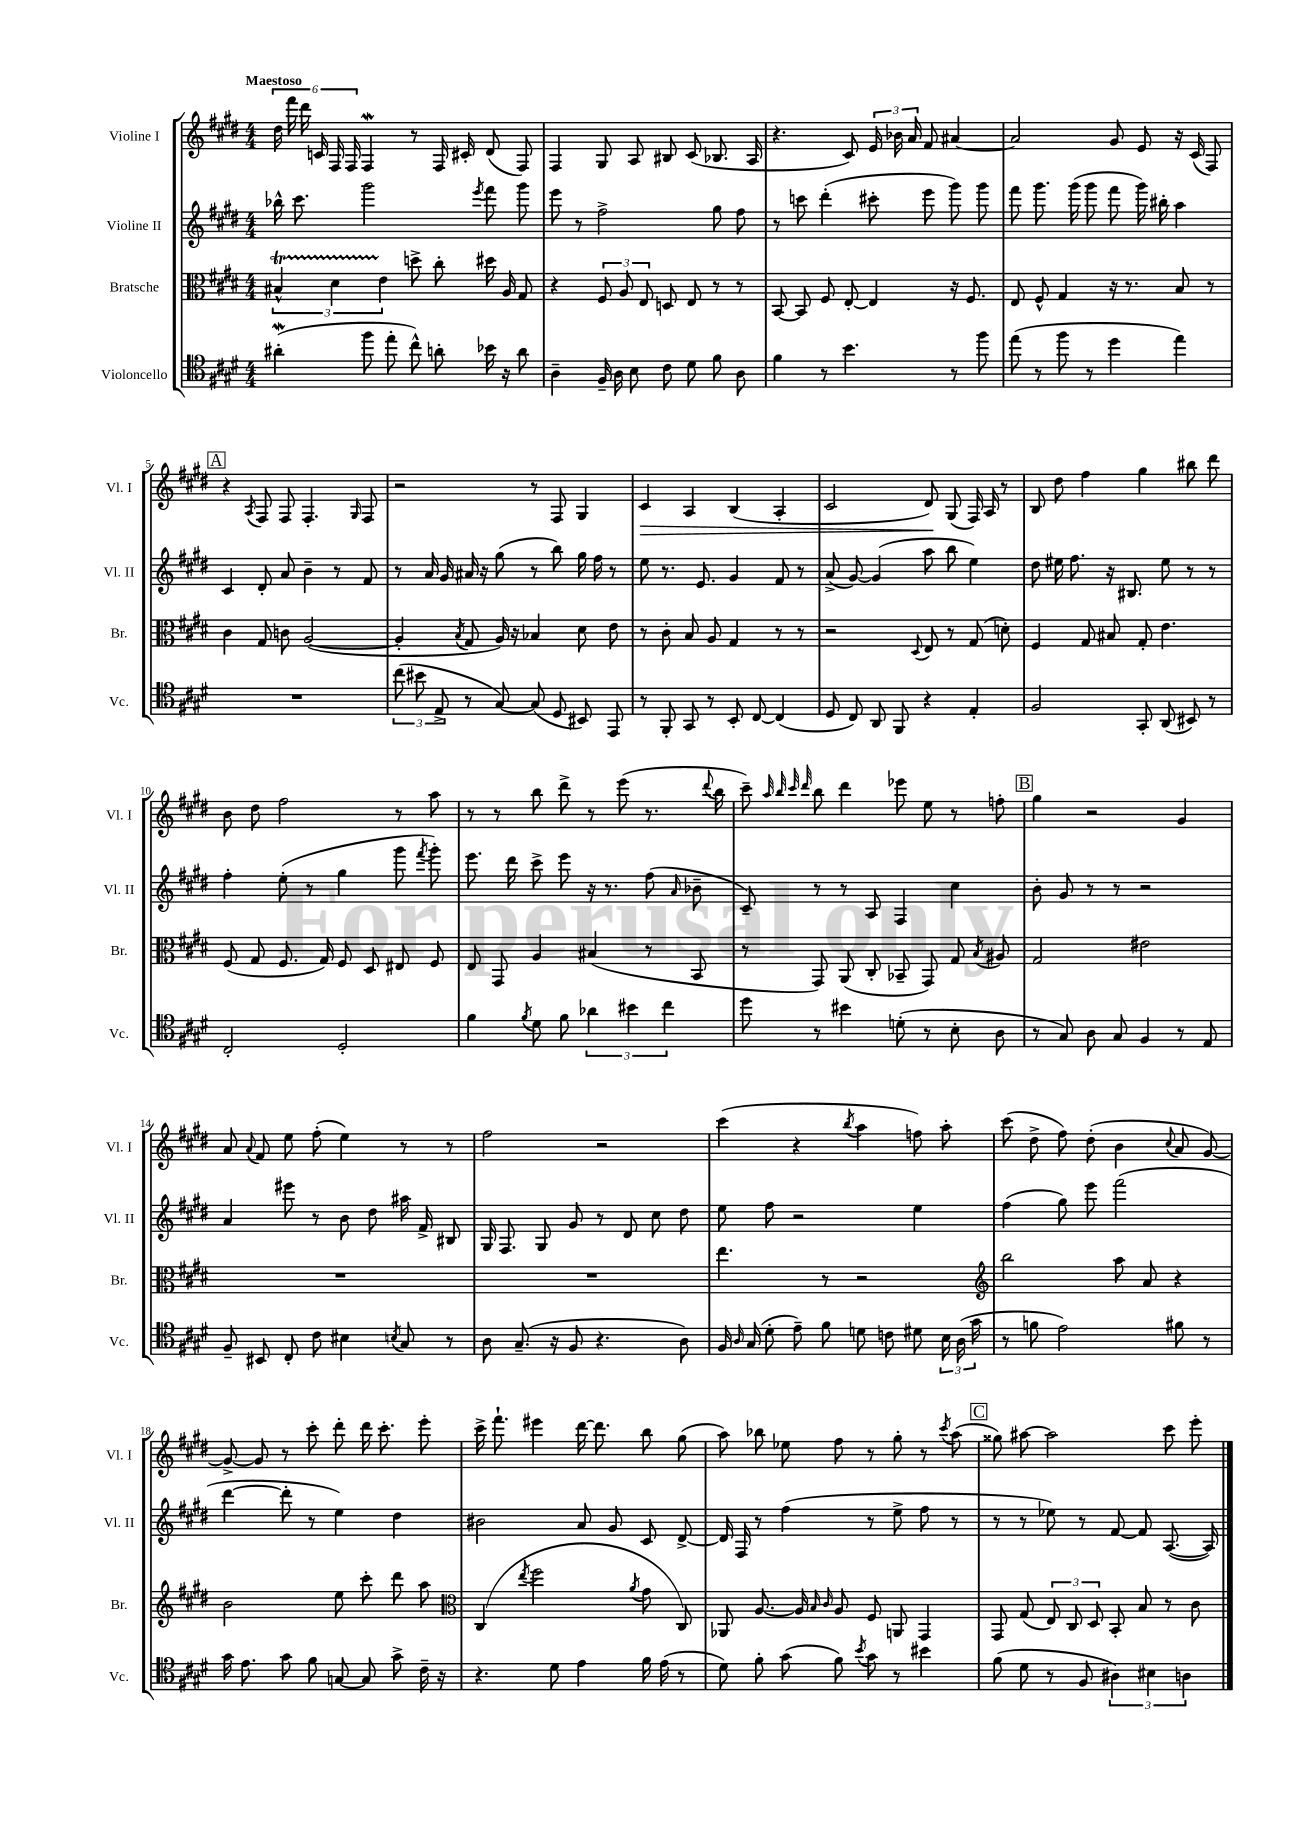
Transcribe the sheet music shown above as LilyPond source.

<<
\new StaffGroup <<
\new Staff = "s0" \with { instrumentName = "Violine I" shortInstrumentName = "Vl. I" } {
    \clef treble \key e \major \numericTimeSignature \time 4/4 \tempo "Maestoso"
    \autoBeamOff \tuplet 6/4 { dis''16 fis'''16 dis'''16 c'16 fis16 fis16 } fis4\mordent r8 fis16 cis'16-. dis'8( fis8) |
    fis4 gis8 a8 bis8 cis'8( bes8. a16 |
    r4. cis'8) \tuplet 3/2 { e'16 bes'16 a'16 } fis'8 ais'4~ |
    ais'2 gis'8 e'8 r16 cis'16( fis8) |
    \mark \markup { \box "A" } r4 \acciaccatura { a8 } fis8 fis8 fis4.-. \grace { gis16 } fis8 |
    r2 r8 fis8 gis4 |
    cis'4\> a4 b4( a4-. |
    cis'2 dis'8\!) gis8( fis16) a16 r8 |
    b8 dis''8 fis''4 gis''4 bis''8 dis'''8 |
    b'8 dis''8 fis''2 r8 a''8 |
    r8 r8 b''8 dis'''8-> r8 e'''8( r8. \appoggiatura { dis'''8 } b''16 |
    cis'''8--) \grace { a''32 b''32 cis'''32 dis'''32 } b''8 dis'''4 ees'''8 e''8 r8 f''8-. |
    \mark \markup { \box "B" } gis''4 r2 gis'4 |
    a'8 \appoggiatura { a'8 } fis'8 e''8 fis''8-.( e''4) r8 r8 |
    fis''2 r2 |
    cis'''4( r4 \acciaccatura { b''8 } a''4 f''8) a''8-. |
    cis'''8( dis''8-> fis''8) dis''8-.( b'4 \appoggiatura { cis''8 } a'8 gis'8~) |
    gis'8~-> gis'8 r8 cis'''8-. dis'''8-. dis'''16 cis'''8.-. e'''8-. |
    cis'''16-> fis'''8.-! eis'''4 dis'''16~ dis'''8. b''8 gis''8( |
    a''8) bes''8 ees''8 fis''8 r8 gis''8-. r8 \acciaccatura { cis'''8 } a''8( |
    \mark \markup { \box "C" } gisis''8) ais''8~ ais''2 cis'''8 e'''8-. \bar "|." |
}
\new Staff = "s1" \with { instrumentName = "Violine II" shortInstrumentName = "Vl. II" } {
    \clef treble \key e \major \numericTimeSignature \time 4/4
    \autoBeamOff bes''16-^ cis'''8. gis'''2 \acciaccatura { e'''8 } fis'''8 gis'''8 |
    e'''8 r8 fis''2-> gis''8 fis''8 |
    r8 c'''8 dis'''4-.( cis'''8-. e'''8 gis'''8) gis'''8 |
    fis'''8 gis'''8. gis'''16( gis'''8 fis'''8 gis'''16) bis''16-. a''4 |
    \mark \markup { \box "A" } cis'4 dis'8-. a'8 b'4-- r8 fis'8 |
    r8 a'16 gis'16 ais'16 r16 gis''8( r8 b''8) gis''16 fis''16 r8 |
    e''8 r8. e'8. gis'4 fis'8 r8 |
    a'8->( gis'8~) gis'4( a''8 b''8 e''4) |
    dis''8 eis''16 fis''8. r16 bis8. eis''8 r8 r8 |
    fis''4-. e''8-.( r8 gis''4 gis'''8 \acciaccatura { fis'''8 } gis'''8-.) |
    e'''8. dis'''16 cis'''8-> e'''8 r16 r8. fis''8( \grace { a'16 } bes'8-- |
    cis'8--) r8 r8 a8 fis4 cis''4 |
    \mark \markup { \box "B" } b'8-. gis'8 r8 r8 r2 |
    a'4 eis'''8 r8 b'8 dis''8 ais''16 fis'16-> bis8 |
    gis16 fis8. gis8 gis'8 r8 dis'8 cis''8 dis''8 |
    e''8 fis''8 r2 e''4 |
    fis''4( gis''8) e'''8 fis'''2( |
    dis'''4~ dis'''8-. r8 e''4) dis''4 |
    bis'2 a'8 gis'8 cis'8 dis'8~-> |
    dis'16 fis16 r8 fis''4( r8 e''8-> fis''8 r8 |
    \mark \markup { \box "C" } r8 r8 ees''8) r8 fis'8~ fis'8 a8.~( a16) \bar "|." |
}
\new Staff = "s2" \with { instrumentName = "Bratsche" shortInstrumentName = "Br." } {
    \clef alto \key e \major \numericTimeSignature \time 4/4
    \autoBeamOff \tuplet 3/2 { bis4-^\startTrillSpan dis'4 e'4\stopTrillSpan } d''8-> cis''8-. dis''16 a16 gis8 |
    r4 \tuplet 3/2 { fis8 a8 e8 } d8 e8 r8 r8 |
    b,8~ b,8 fis8 e8~-. e4 r16 fis8. |
    e8 fis8-^ gis4 r16 r8. b8 r8 |
    \mark \markup { \box "A" } cis'4 gis8 c'8 a2~( |
    a4-. \acciaccatura { b8 } gis8 a16) r16 bes4 dis'8 e'8 |
    r8 cis'8-. b8 a8 gis4 r8 r8 |
    r2 \appoggiatura { dis8 } e8 r8 gis8( d'8-.) |
    fis4 gis8 bis8 gis8-. e'4. |
    fis8( gis8 fis8. gis16) fis8 dis8 eis8 fis8 |
    e8 gis,8 a4 bis4( r8 b,8 |
    r8 gis,8) a,8( cis8-. bes,8-- gis,8) gis8 \acciaccatura { b8 } ais8 |
    \mark \markup { \box "B" } gis2 eis'2 |
    R1 |
    R1 |
    e''4. r8 r2 |
    \clef treble b''2 a''8 a'8 r4 |
    b'2 e''8 cis'''8-. dis'''8 a''8 |
    \clef alto cis4( \acciaccatura { e''8 } fis''2 \acciaccatura { a'8 } gis'8 cis8) |
    aes,8 a8.~ a16 \grace { b16 cis'16 } a8 fis8 a,8 gis,4 |
    \mark \markup { \box "C" } gis,8 gis8( \tuplet 3/2 { e8) cis8 dis8 } b,8-. b8 r8 cis'8 \bar "|." |
}
\new Staff = "s3" \with { instrumentName = "Violoncello" shortInstrumentName = "Vc." } {
    \clef tenor \key e \major \numericTimeSignature \time 4/4
    \autoBeamOff ais'4-.\mordent( fis''8 e''8-. cis''8-^) a'8-. bes'16 r16 a'8 |
    a4-- fis16-- a16 b8 cis'8 dis'8 fis'8 a8 |
    fis'4 r8 b'4. r8 fis''8 |
    e''8( r8 fis''8 r8 dis''4 e''4) |
    \mark \markup { \box "A" } R1 |
    \tuplet 3/2 { cis''8( bis'8 e8-> } r8 gis8~) gis8( dis8 bis,8) e,8 |
    r8 fis,8-. gis,8 r8 b,8-. cis8~ cis4( |
    dis8 cis8) a,8 fis,8 r4 e4-. |
    fis2 gis,8-. a,8( bis,8) r8 |
    cis2-. dis2-. |
    fis'4 \acciaccatura { fis'8 } dis'8 fis'8 \tuplet 3/2 { aes'4 bis'4 cis''4 } |
    dis''8 r8 bis'4 d'8-.( r8 b8-. a8 |
    \mark \markup { \box "B" } r8 gis8) a8 gis8 fis4 r8 e8 |
    fis8-- bis,8 cis8-. cis'8 bis4 \acciaccatura { b8 } gis8 r8 |
    a8 gis8.--( r16 fis8 r4. a8) |
    fis16 \grace { a16 } gis16( dis'8-. e'8--) fis'8 d'8 c'8 dis'8 \tuplet 3/2 { b16 a16( gis'16 } |
    r8 f'8 e'2) fis'8 r8 |
    gis'16 e'8. gis'8 fis'8 g8~ g8 gis'8-> cis'16-- r16 |
    r4. dis'8 e'4 fis'16 e'16( r8 |
    dis'8) fis'8-. gis'8( fis'8) \acciaccatura { b'8 } gis'8 r8 bis'4 |
    \mark \markup { \box "C" } fis'8( dis'8 r8 fis8 \tuplet 3/2 { ais4) bis4 a4 } \bar "|." |
}
>>
>>
